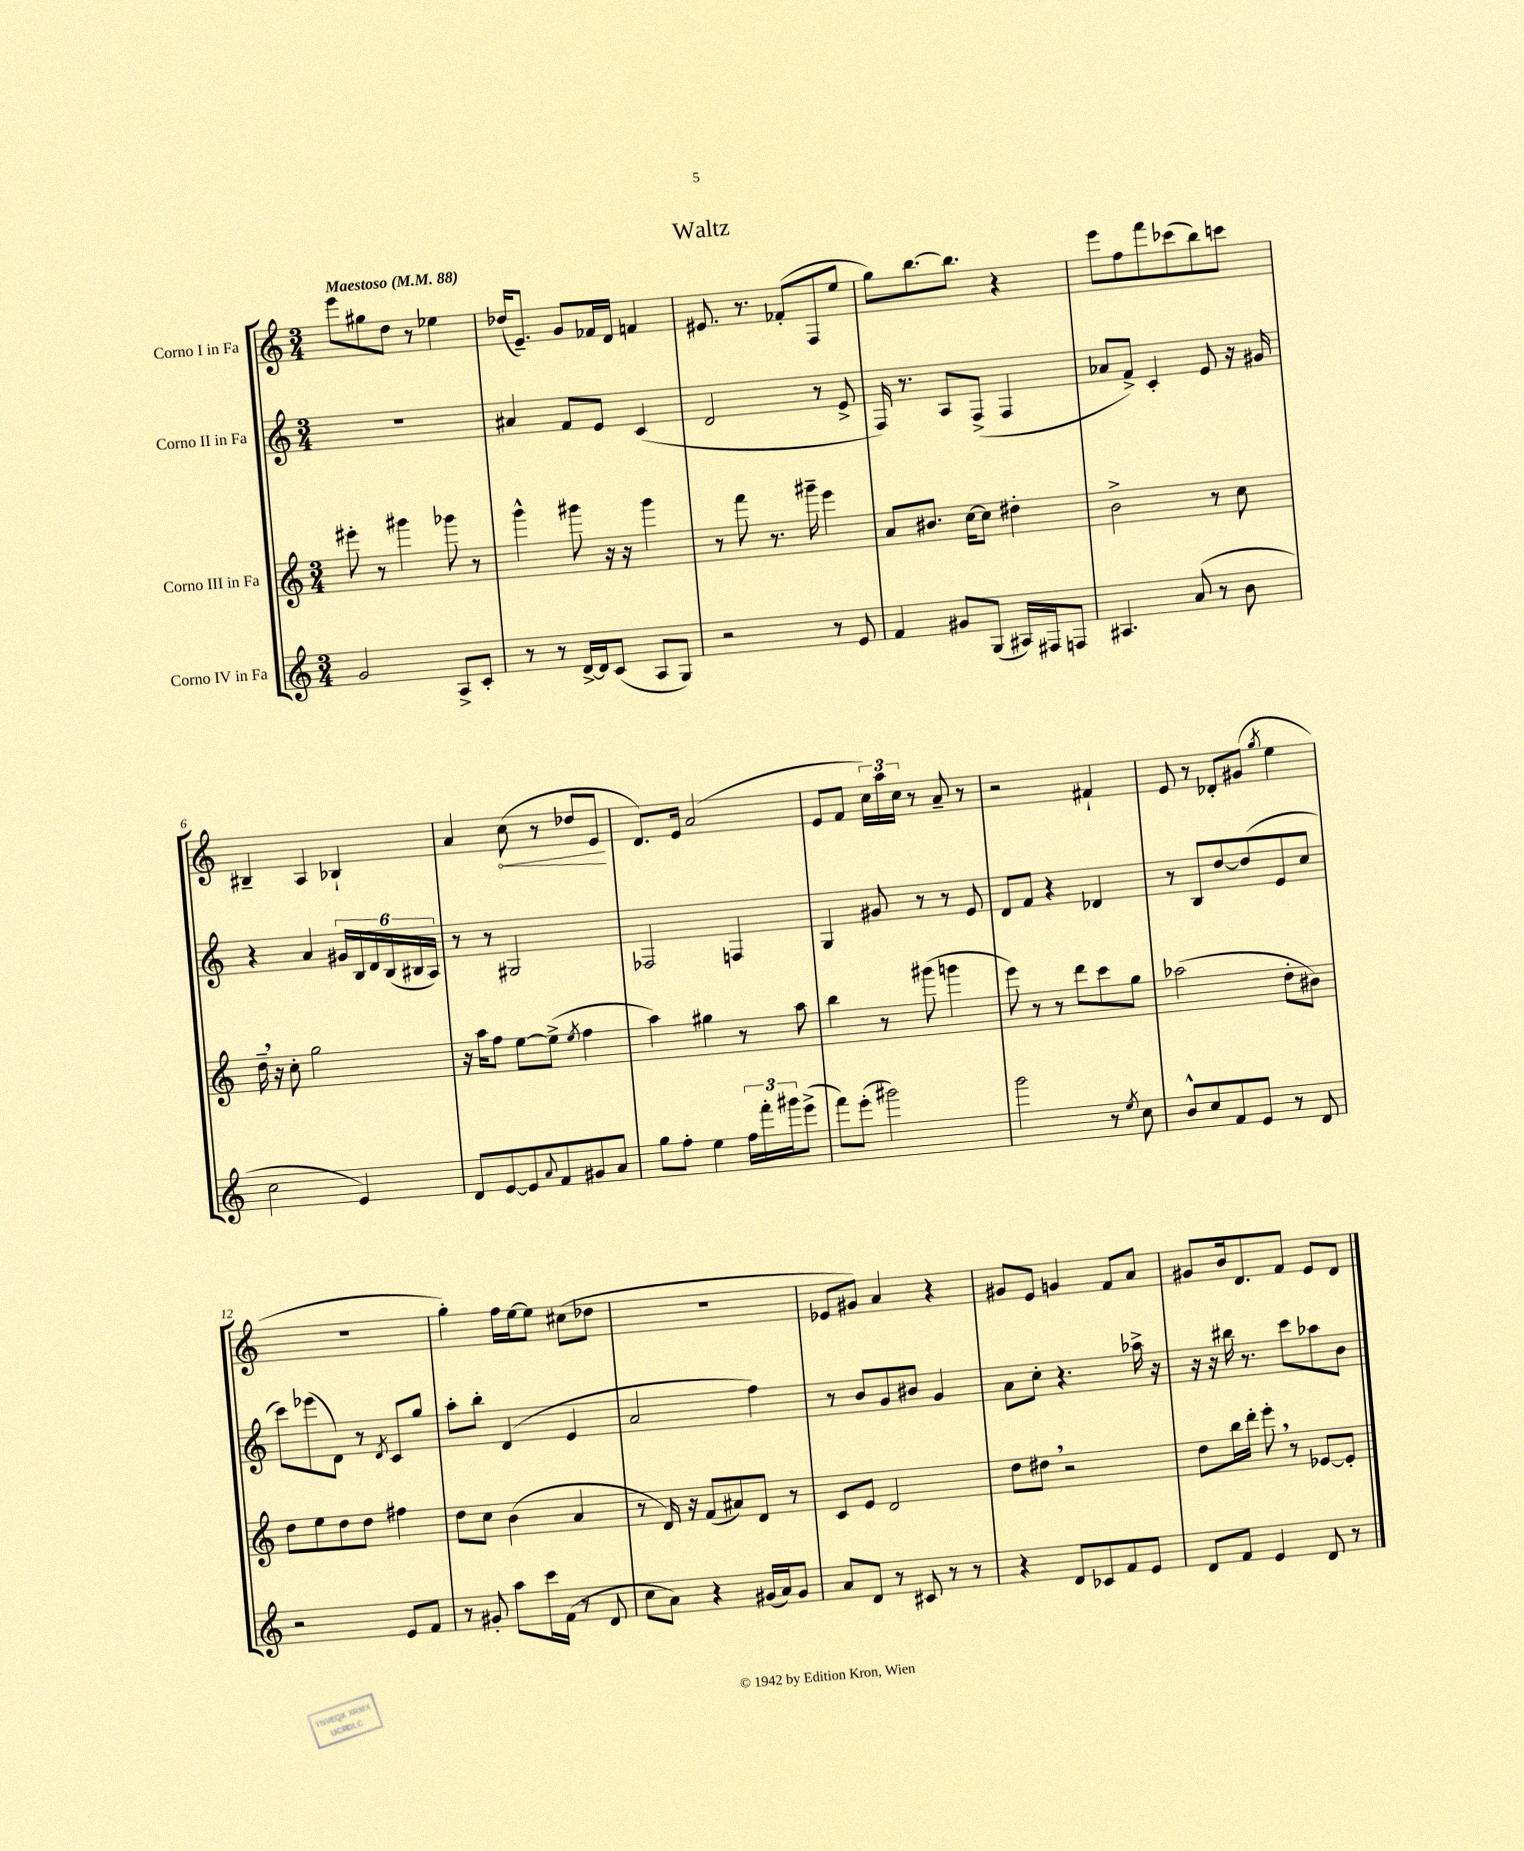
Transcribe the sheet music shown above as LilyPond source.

\header { title = "Waltz" }
<<
\new StaffGroup <<
\new Staff = "s0" \with { instrumentName = "Corno I in Fa" } {
    \clef treble \key c \major \numericTimeSignature \time 3/4 \tempo "Maestoso" 4 = 88
    e'''8 gis''8 d''8 r8 ees''4 |
    des''16( e'8.--) g'8 fes'16 d'16 f'4 |
    eis'8. r8. fes'8-.( f8 e''8 |
    g''8) b''8.~ b''8. r4 |
    e'''8 f''8 f'''8 ces'''8( b''8) c'''8 |
    bis4-- a4 bes4-! |
    a'4 \once \override Hairpin.circled-tip = ##t c''8\<( r8 des''8 e'8\! |
    d'8.) e'16 a'2( |
    e'8 f'8 \tuplet 3/2 { c''16) a''16 c''16 } r8 a'8-- r8 |
    r2 fis'4-! |
    e'8 r8 des'8-. gis'8( \acciaccatura { g''8 } e''4 |
    R2. |
    g''4-.) f''16 e''16~ e''8 cis''8( des''8 |
    R2. |
    ees'8 gis'8) a'4 r4 |
    gis'8 e'8 g'4 f'8 a'8 |
    gis'8 b'16 d'8. f'8 e'8 d'8 \bar "|." |
}
\new Staff = "s1" \with { instrumentName = "Corno II in Fa" } {
    \clef treble \key c \major \numericTimeSignature \time 3/4
    R2. |
    ais'4 f'8 e'8 c'4( |
    d'2 r8 e'8-> |
    f16) r8. a8 f8->( f4 |
    aes'8 f'8->) c'4-. e'8 r16 gis'16 |
    r4 a'4 \tuplet 6/4 { gis'16 b16 d'16 b16( bis16 a16) } |
    r8 r8 gis2 |
    fes2 f4 |
    g4 gis'8 r8 r8 e'8 |
    d'8 f'8 r4 des'4 |
    r8 b8 d''8~ d''8( e'8 c''8 |
    c'''8) ees'''8( d'8) r8 \acciaccatura { d'8 } c'8 g''8 |
    a''8-. b''8-. d'4( e'4 |
    a'2 f''4) |
    r8 b'8 g'8 bis'8 g'4 |
    a'8 c''8-. r4. aes''16-> r16 |
    r16 r16 bis''16 r8. c'''8 aes''8 b'8 \bar "|." |
}
\new Staff = "s2" \with { instrumentName = "Corno III in Fa" } {
    \clef treble \key c \major \numericTimeSignature \time 3/4
    eis'''8-. r8 gis'''4 ges'''8 r8 |
    g'''4-^ gis'''8 r16 r16 gis'''4 |
    r8 f'''8 r8. gis'''16-- e'''4 |
    a'8 bis'8. c''16~ c''8 dis''4-. |
    b'2-> r8 c''8 |
    d''16-- \breathe r16 c''8-. g''2 |
    r16 a''16 f''8 e''8~ e''8->( \acciaccatura { e''8 } f''4 |
    a''4) gis''4 r8 a''8 |
    b''4 r8 gis'''8( g'''4 |
    e'''8) r8 r8 d'''8 c'''8 g''8 |
    aes''2( d''8-. bis'8) |
    d''8 e''8 d''8 d''8 fis''4 |
    d''8 c''8 b'4( a'4 |
    r8 d'16) r16 f'8( ais'8) d'8 r8 |
    c'8 e'8 d'2 |
    d''8 dis''8 \breathe r2 |
    d''8 b''16 d'''16-. e'''8-. \breathe r8 ees'8~ ees'8-. \bar "|." |
}
\new Staff = "s3" \with { instrumentName = "Corno IV in Fa" } {
    \clef treble \key c \major \numericTimeSignature \time 3/4
    g'2 a8-> c'8-. |
    r8 r8 d'16~-> d'16 c'8( a8 g8) |
    r2 r8 e'8 |
    f'4 gis'8 g8( ais16) fis16 f8 |
    ais4. a'8( r8 b'8 |
    c''2 e'4) |
    d'8 e'8~ e'8 \appoggiatura { a'8 } f'8 gis'8 a'8 |
    g''8 f''8-. e''4 \tuplet 3/2 { f''16 f'''16-. gis'''16 } e'''8->( |
    f'''8) e'''8-.( gis'''2) |
    g'''2 r8 \acciaccatura { e''8 } c''8 |
    b'8-^ c''8 f'8 e'8 r8 d'8 |
    r2 e'8 f'8 |
    r8 gis'8-. a''8 c'''16 f'16( r8 d'8 |
    c''8 a'8) r4 gis'16( a'16) gis'8 |
    a'8 d'8 r8 cis'8 r8 r8 |
    r4 d'8 ces'8 f'8 e'8 |
    d'8 f'8 e'4 d'8 r8 \bar "|." |
}
>>
>>
